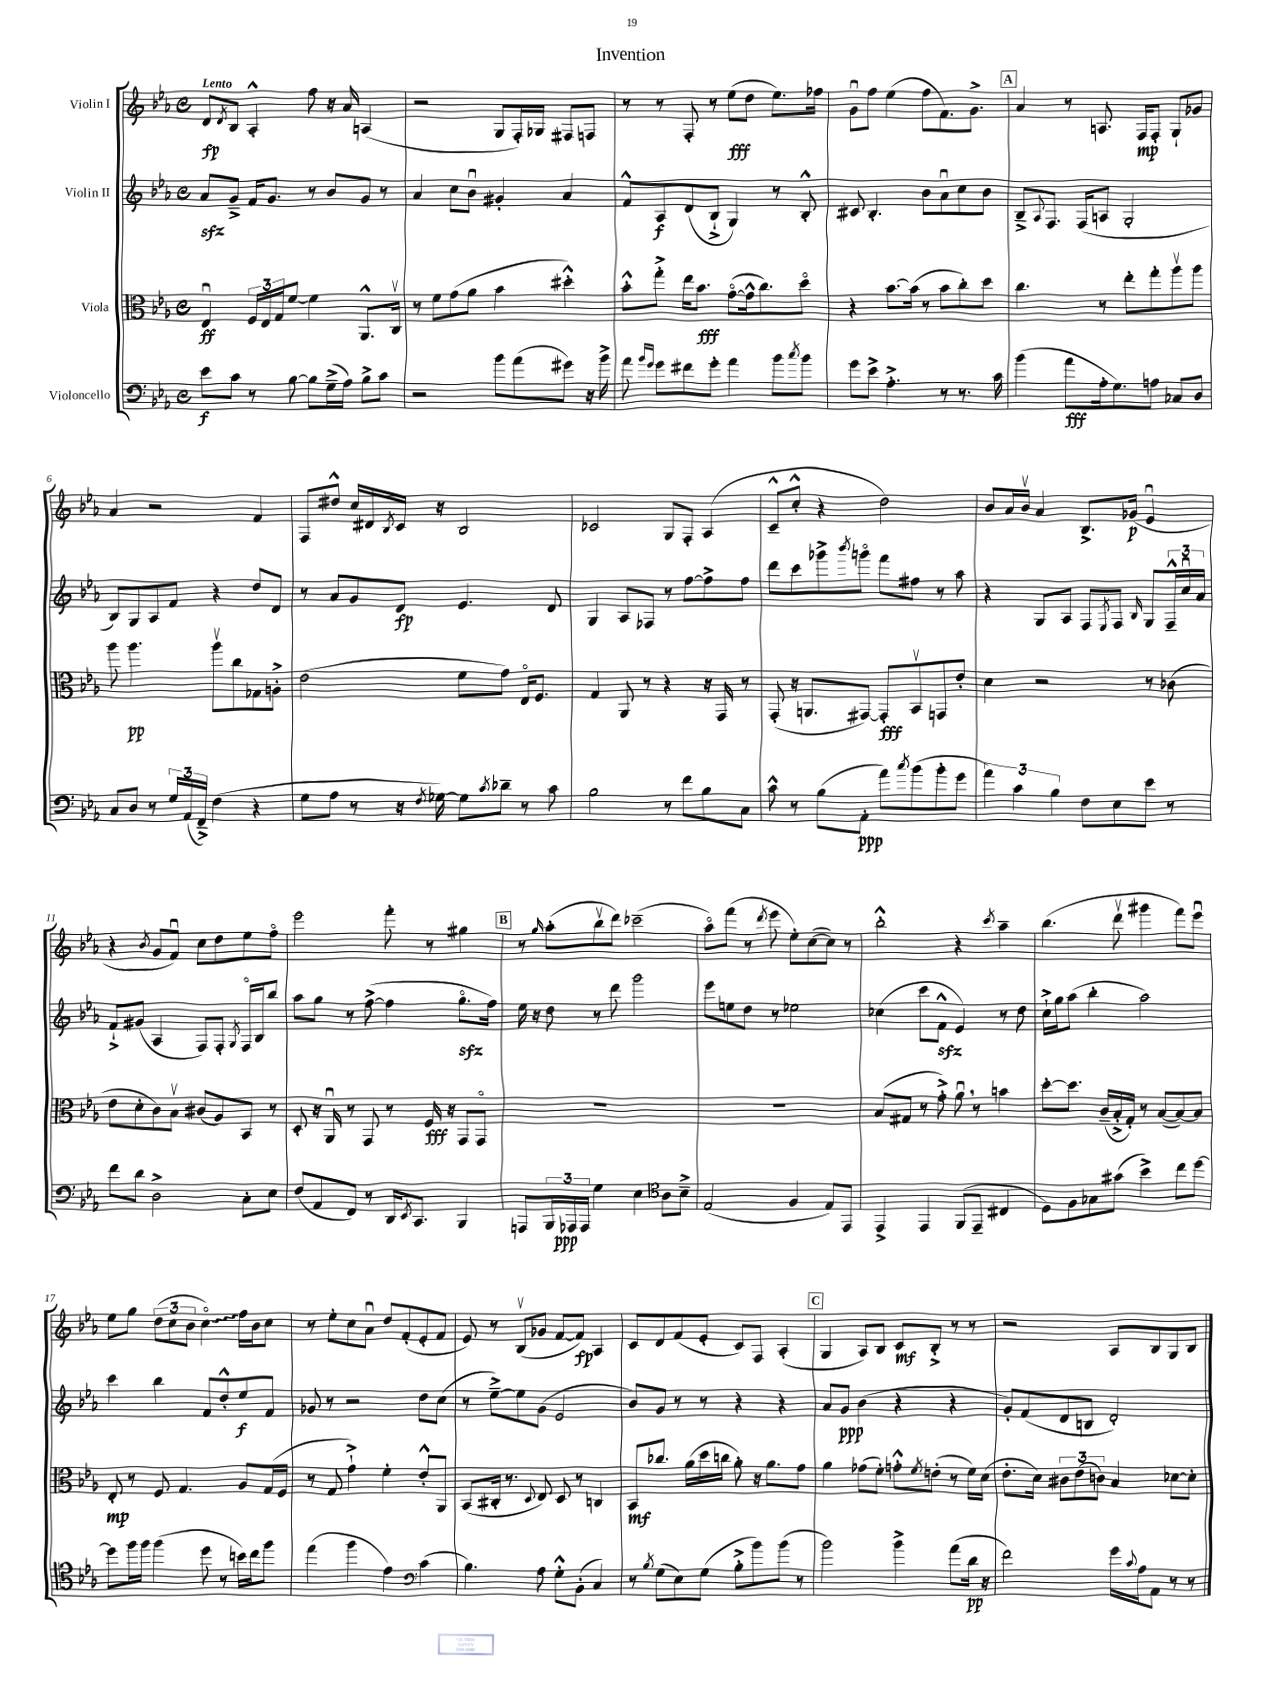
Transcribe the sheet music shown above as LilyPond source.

\header { title = "Invention" }
<<
\new StaffGroup <<
\new Staff = "s0" \with { instrumentName = "Violin I" } {
    \clef treble \key ees \major \defaultTimeSignature \time 4/4 \tempo "Lento"
    d'8\fp \acciaccatura { d'8 } bes8 aes4-.-^ f''8 r16 aes'16 a4( |
    r2 g8 f16-.) ges16 fis8 f8 |
    r8 r8 f8-. r8 ees''8\fff( d''8 ees''8.) fes''16 |
    g'8\downbow f''8 ees''4( f''8 f'8.) g'8.-> |
    \mark \markup { \box "A" } aes'4 r8 a8. f16\mp f8-. g8-! ges'8 |
    aes'4 r2 f'4 |
    f8 dis''8-^ c''16 dis'16 \acciaccatura { bes8 } c'16 r16 bes2 |
    ces'2 g8 f8-. aes4( |
    c'8---^ c''8-.-^ r4 d''2) |
    bes'8 aes'16 bes'16\upbow aes'4 bes8.-> ges'16\p( ees'4\downbow |
    r4 \acciaccatura { bes'8 } g'8 f'8\downbow) c''8 d''8 ees''8 f''8\flageolet |
    ees'''2 f'''8-. r8 gis''4 |
    \mark \markup { \box "B" } r8 \grace { g''16 } aes''8-.( bes''8\upbow d'''8) ces'''2--( |
    aes''8\flageolet) f'''8( r8 \acciaccatura { d'''8 } ees'''8 ees''8-.) c''8~( c''8) r8 |
    bes''2-.-^ r4 \acciaccatura { c'''8 } aes''4-- |
    bes''4.( d'''8\upbow gis'''4 f'''8) ees'''8\downbow |
    ees''8 g''8 \tuplet 3/2 { d''8( c''8 bes'8 } \once \override Glissando.style = #'zigzag c''4\flageolet\glissando) f''16 bes'16 c''8 |
    r8 ees''8-. c''8 aes'8\downbow d''8 f'8-.( ees'8-. f'8 |
    ees'8) r8 bes8\upbow( ges'8 f'8~ f'8\fp) aes4 |
    c'8 d'8 f'8( ees'8-. c'8) f8 aes4-.( |
    \mark \markup { \box "C" } g4 aes8) bes8 c'8\mf bes8-.-> r8 r8 |
    r2 aes8 bes8 g8 bes8 \bar "|." |
}
\new Staff = "s1" \with { instrumentName = "Violin II" } {
    \clef treble \key ees \major \defaultTimeSignature \time 4/4
    aes'8\sfz g'8---> f'16 g'8. r8 bes'8 g'8 r8 |
    aes'4 c''8 bes'8\downbow gis'4-. aes'4 |
    f'8-^ aes8\f d'8( bes8-!-> g4) r8 bes8-.-^ |
    cis'8 bes4.-. bes'8 aes'8\downbow c''8 bes'8 |
    \mark \markup { \box "A" } bes8---> \appoggiatura { aes8 } f8. f16( a8 g2-. |
    bes8) g8 aes8 f'8 r4 d''8 d'8 |
    r8 aes'8 g'8 d'8\fp ees'4. d'8 |
    g4 aes8 fes8 r8 f''8~ f''8-> f''8 |
    d'''8 c'''8 ges'''8-> \acciaccatura { bes'''8 } g'''8\flageolet f'''8 fis''8 r8 aes''8 |
    r4 g8 aes8 f8 \acciaccatura { ees8 } f8 \grace { bes16 } g8 \tuplet 3/2 { f16---^ c''16\downbow aes'16 } |
    f'8-!-> gis'8( aes4 f8) f8-. \acciaccatura { g8 } f16\flageolet bes16 bes''8 |
    aes''8 g''8 r8 f''8~->( f''4 g''8.\flageolet\sfz f''16) |
    \mark \markup { \box "B" } ees''16 r16 d''8 r8 d'''8 g'''2 |
    ees'''8 e''8 d''8 r8 ees''2 |
    ces''4( c'''8 f'8-^\sfz ees'4) r8 d''8 |
    c''16-!-> g''16 aes''8( bes''4-. aes''2) |
    c'''4 bes''4 f'8 d''8-.-^ ees''8\f f'8 |
    ges'8 r8 r2 d''8 c''8( |
    r8 ees''8~--->) ees''8 g'8( ees'2 |
    bes'8) g'8 r8 r8 r4 r4 |
    \mark \markup { \box "C" } aes'8 g'8\ppp bes'4( r4 r4 |
    g'8-.) f'8( d'8 b8 d'2-.) \bar "|." |
}
\new Staff = "s2" \with { instrumentName = "Viola" } {
    \clef alto \key ees \major \defaultTimeSignature \time 4/4
    ees4\downbow\ff \tuplet 3/2 { f16 ees16 g16 } f'8~ f'4 aes,8.-^ c16\upbow |
    r8 f'8 g'8( aes'8 bes'4 dis''4-.-^) |
    bes'8-.-^ g''8-.-> ees''16 bes'8.\fff g'8~\flageolet( g'16-^ c''8.) d''8\flageolet |
    r4 bes'8.~ bes'16( r8 bes'8 c''8-.) d''8 |
    \mark \markup { \box "A" } c''4. r8 ees''8-. g''8-. aes''8\upbow aes''8 |
    aes''8 aes''4.\pp aes''8\upbow c''8 ges8 a8-.-> |
    ees'2( f'8 g'8) ees16\flageolet f8. |
    g4 aes,8 r8 r4 r16 g,16 r8 |
    g,8-.( r16 a,8. gis,8~) gis,8-.\fff bes,8\upbow g,8 ees'8-. |
    d'4 r2 r8 ces'8( |
    ees'8 d'8-. c'8) bes8\upbow cis'8( aes8) bes,8 r8 |
    d8-. r16 aes,16\downbow r8 g,8 r8 f16\fff r16 g,8 g,8\flageolet |
    \mark \markup { \box "B" } R1 |
    R1 |
    bes8( gis8 r8 g'8-.->) aes'8\downbow \breathe r8 b'4 |
    d''8~-. d''8. c'16--( bes16-.-> g16-.) r8 bes8~( bes8~) bes8 |
    ees8-.\mp r8 f8 g4. aes8 g16( f16 |
    r8 g8 g'4-!->) f'4-. ees'8-.-^ aes,8 |
    bes,8( cis16-. r8. \appoggiatura { d8 } ees8) d8 r8 c4 |
    bes,8\mf ces''8. aes'16( d''16 c''16 aes'8-.) r16 aes'8. g'8 |
    \mark \markup { \box "C" } aes'4 ges'8( f'8-.) g'8-.-^ \acciaccatura { f'8 } e'8-.( r8 f'16) d'16( |
    ees'8.-. d'16) \tuplet 3/2 { cis'8 ees'8( c'8) } bes4 des'8~ des'8-. \bar "|." |
}
\new Staff = "s3" \with { instrumentName = "Violoncello" } {
    \clef bass \key ees \major \defaultTimeSignature \time 4/4
    ees'8\f c'8 r8 bes8~ bes8 g16--->( aes16) bes8-> c'8 |
    r2 bes'8 aes'8( gis'8) r16 bes'16-> |
    aes'8 \grace { bes'16 g'16 } g'8 fis'8 g'8-. aes'4 bes'8 \acciaccatura { c''8 } bes'8 |
    g'8 ees'8-> aes4.-.-> r8 r8. c'16 |
    \mark \markup { \box "A" } bes'4( aes'8\fff aes16-. g8.) a8 ces8 d8 |
    c8 d8 r8 \tuplet 3/2 { g16 aes,16( f,16--->) } f4( r4 |
    g8 aes8 r8 r16 \acciaccatura { f8 } ges16~) ges8 \acciaccatura { c'8 } des'8-- r8 c'8 |
    bes2 r8 f'8 bes8 c8 |
    c'8-^ r8 bes8( aes,8-.\ppp aes'8) \acciaccatura { c''8 } bes'8( bes'8-. g'8 |
    \tuplet 3/2 { aes'4) c'4 bes4 } f8 ees8 ees'8 r8 |
    f'8 d'8 d2-> c8-. ees8 |
    f8( aes,8 f,8) r8 d,16 \acciaccatura { ees,8 } c,8. bes,,4 |
    \mark \markup { \box "B" } a,,8 \tuplet 3/2 { bes,,16 aes,,16\ppp aes,,16 } g4 ees4 \clef tenor aes8 bes8---> |
    ees2( f4 ees8) ees,8 |
    ees,4-> ees,4 f,8( ees,8-- cis4 |
    d8) f8 ges8 gis'8( bes'4->) c''8 d''8~ |
    d''8 f''16 f''16 f''4( d''8 r8 b'16) c''16 f''8 |
    ees''4( f''4 ees'4) \clef bass c'4( |
    bes4.) aes8 g8-.-^ bes,8-.( c4) |
    r8 \acciaccatura { bes8 } g8( ees8) g8( bes8-.-> bes'8) bes'8( r8 |
    \mark \markup { \box "C" } bes'2) bes'4-> aes'8( d'16\pp r16 |
    f'2) g'16 \appoggiatura { c'8 } aes16 aes,8 r8 r8 \bar "|." |
}
>>
>>
